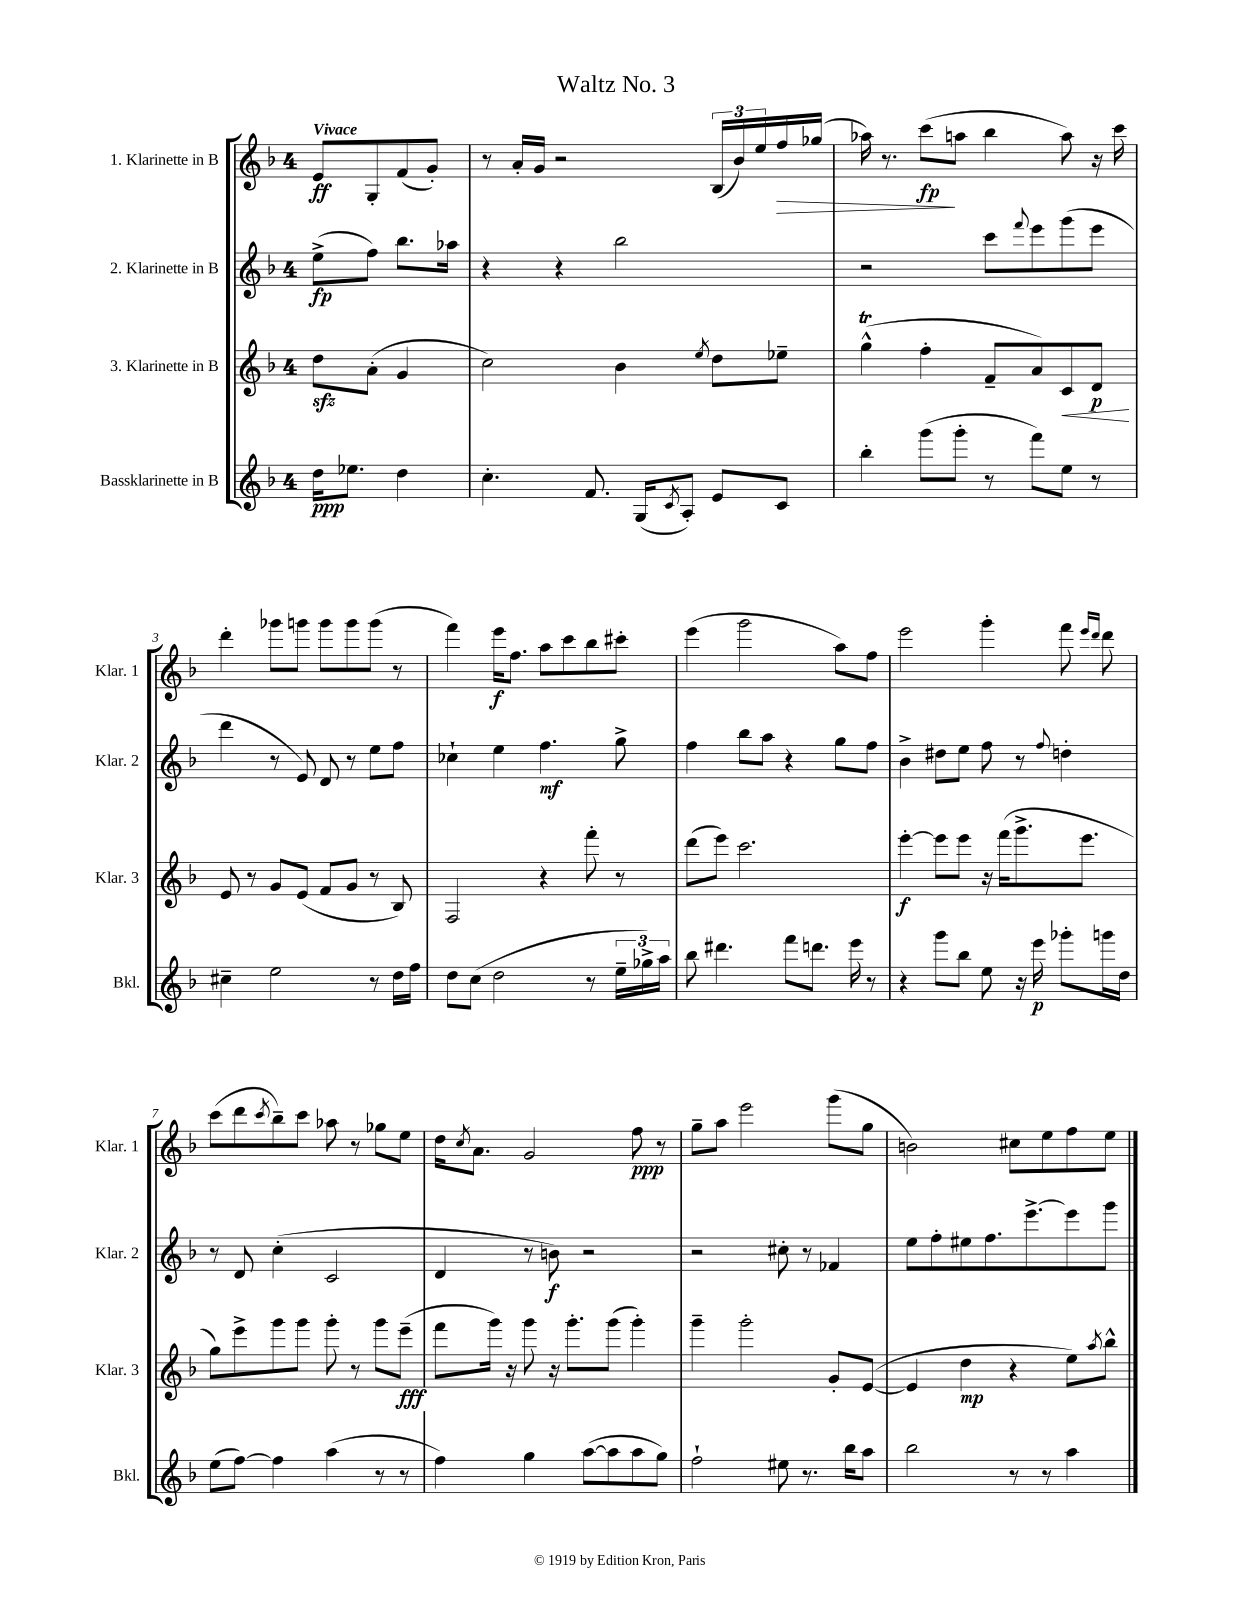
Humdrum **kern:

**kern	**kern	**kern	**kern
*staff4	*staff3	*staff2	*staff1
*clefG2	*clefG2	*clefG2	*clefG2
*k[b-]	*k[b-]	*k[b-]	*k[b-]
*M4/4	*M4/4	*M4/4	*M4/4
16dd	8dd	(8ee^	8e
8.ee-	.	.	.
.	(8a'	8ff)	8G'
4dd	4g	8.bb-	(8f
.	.	.	8g')
.	.	16aa-	.
=	=	=	=
4.cc'	2cc)	4r	8r
.	.	.	16a'
.	.	.	16g
.	.	4r	2r
8.f	.	.	.
.	4b-	2bb-	.
(16G	.	.	.
8qc	.	.	.
8A')	.	.	.
.	8qee	.	.
8e	8dd	.	(24B-
.	.	.	24b-)
.	.	.	24ee
8c	8ee-~	.	16ff
.	.	.	(16gg-
=	=	=	=
4bb-'	(4gg^^	2r	16aa-)
.	.	.	8.r
(8ggg	4ff'	.	(8ccc
8ggg'	.	.	8aa
8r	8f~	8ccc	4bb-
.	.	8qqfff	.
8fff)	8a)	8eee	.
8ee	8c	(8ggg	8aa)
8r	8d	8eee	16r
.	.	.	16ccc
=	=	=	=
4cc#~	8e	4ddd	4ddd'
.	8r	.	.
2ee	8g	8r	8ggg-
.	(8e	8e)	8ggg
.	8f	8d	8ggg
.	8g	8r	8ggg
8r	8r	8ee	(8ggg
16dd	8B-)	8ff	8r
16ff	.	.	.
=	=	=	=
8dd	2F	4cc-`	4fff)
(8cc	.	.	.
2dd	.	4ee	16eee
.	.	.	8.ff
.	4r	4.ff	8aa
.	.	.	8ccc
8r	8fff'	.	8bb-
24ee~	8r	8gg^	8ccc#'
24gg-^)	.	.	.
24aa	.	.	.
=	=	=	=
8bb-	(8ddd	4ff	(4eee
4.ddd#	8eee)	.	.
.	2.ccc	8bb-	2ggg
.	.	8aa	.
8fff	.	4r	.
8.ddd	.	.	.
.	.	8gg	8aa)
16eee	.	.	.
8r	.	8ff	8ff
=	=	=	=
4r	[4eee'	4b-^	2eee
8ggg	8eee]	8dd#	.
8bb-	8eee	8ee	.
8ee	16r	8ff	4ggg'
.	(16fff	.	.
16r	8.ggg^	8r	.
16eee	.	.	.
.	.	8qqff	.
8ggg-'	.	4dd'	8fff
.	8.eee	.	.
.	.	.	16qqeee
.	.	.	16qqddd
16ggg	.	.	8ddd
16dd	.	.	.
=	=	=	=
(8ee	8gg)	8r	(8ccc
[8ff)	8eee^	8d	8ddd
.	.	.	8qccc
4ff]	8ggg	(4cc'	8bb-~)
.	8ggg	.	8ccc
(4aa	8ggg'	2c	8aa-
.	8r	.	8r
8r	8ggg	.	8gg-
8r	(8eee~	.	8ee
=	=	=	=
4ff)	8fff	4d	16dd
.	.	.	8qcc
.	.	.	8.a
.	16ggg)	.	.
.	16r	.	.
4gg	8ggg	8r	2g
.	16r	8b)	.
.	8.ggg'	.	.
([8aa	.	2r	.
8aa]	(8ggg	.	.
8aa	4ggg')	.	8ff
8gg)	.	.	8r
=	=	=	=
2ff`	4ggg~	2r	8gg~
.	.	.	8aa
.	2ggg'	.	2eee
8ee#	.	8cc#'	.
8.r	.	8r	.
.	8g'	4f-	(8ggg
16bb-	.	.	.
8aa	([8e	.	8gg
=	=	=	=
2bb-	4e]	8ee	2b)
.	.	8ff'	.
.	4dd	8ee#	.
.	.	8.ff	.
8r	4r	.	8cc#
.	.	[8.eee^	.
8r	.	.	8ee
4aa	8ee)	8eee]	8ff
.	8qaa	.	.
.	8bb-^^	8ggg	8ee
==	==	==	==
*-	*-	*-	*-
